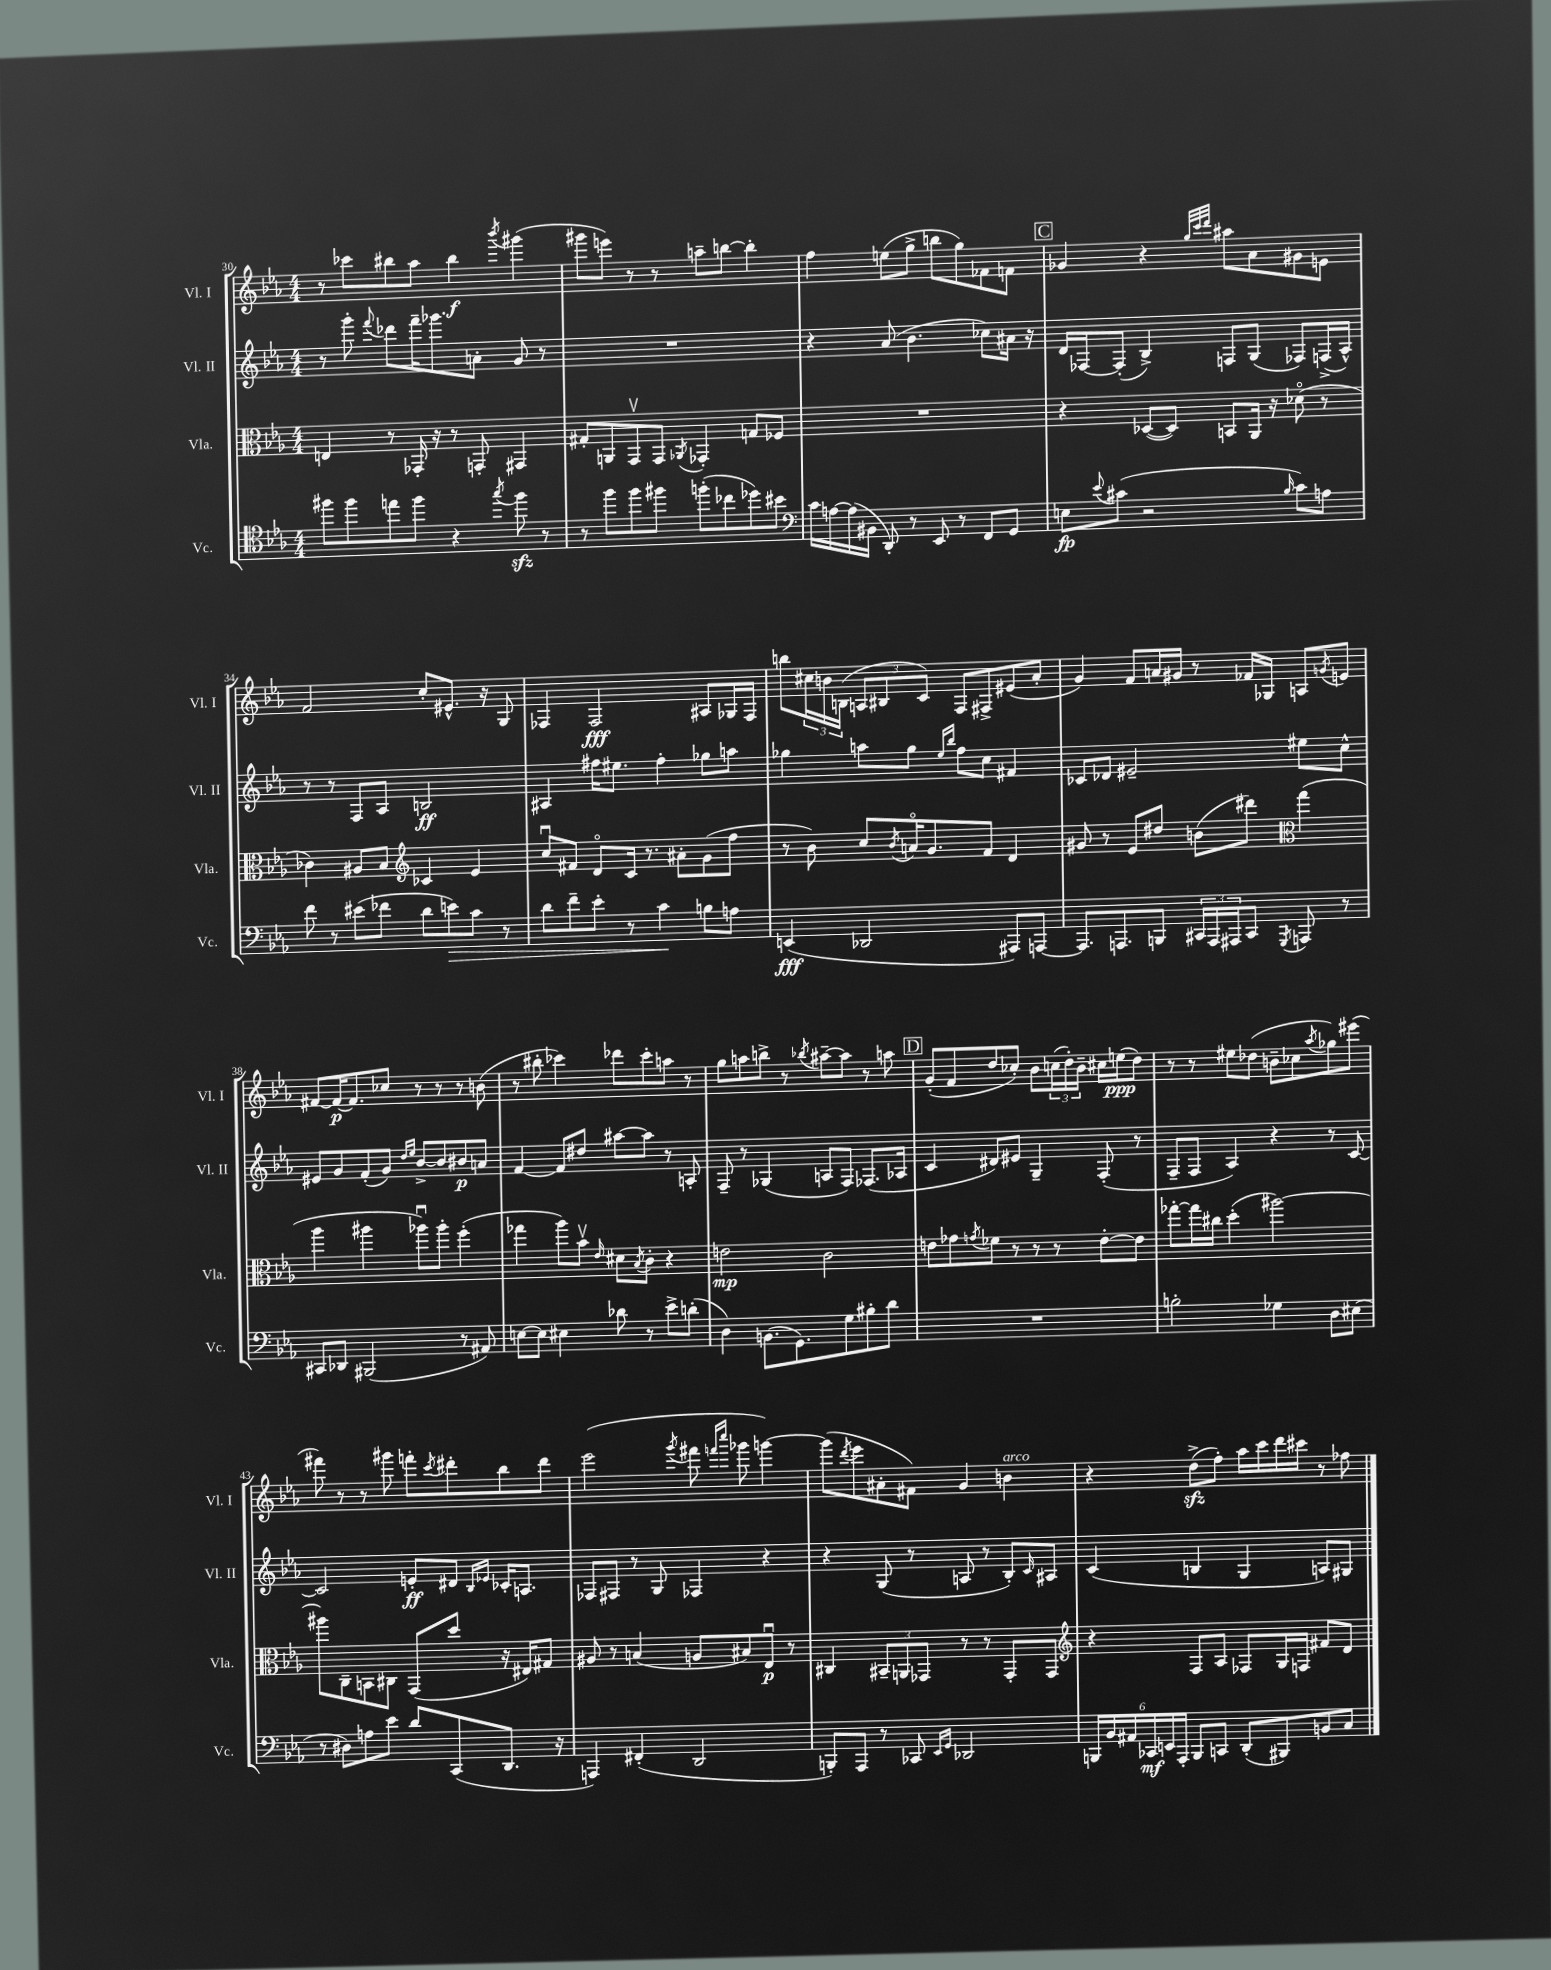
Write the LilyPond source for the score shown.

<<
\new StaffGroup <<
\new Staff = "s0" \with { instrumentName = "Vl. I" shortInstrumentName = "Vl. I" } {
    \clef treble \key ees \major \numericTimeSignature \time 4/4
    r8 ces'''8 bis''8 aes''8 bis''4\f \acciaccatura { bes'''8 } gis'''4( |
    gis'''8 e'''8) r8 r8 a''8-- b''8~ b''4-. |
    f''4 e''8( g''8-> b''8 g''8) fes'8 f'8 |
    \mark \markup { \box "C" } ges'4 r4 \grace { g''32 c'''32 d'''32 } ais''8 aes'8 gis'8 e'8 |
    f'2 c''8-. eis'8.-^ r16 g8 |
    fes4 fes2\fff ais8 ges16 fes16 |
    b''8 \tuplet 3/2 { cis''16 b'16 b16( } \tuplet 3/2 { a8 bis8 c'8) } f8 fis8-> eis'8( aes'8-. |
    g'4) f'8 a'16 gis'16 r8 fes'16 ges16 a8 \acciaccatura { g'8 } e'8 |
    fis'8~ fis'16~\p fis'8. ces''8 r8 r8 r8 b'8( |
    r8 bis''8-. ces'''4) des'''8 ces'''8-. a''8 r8 |
    g''8 a''8 b''8-> r8 \acciaccatura { bes''8 } ais''8~-- ais''8 r8 a''8 |
    \mark \markup { \box "D" } g'8-.( f'8 d''8 ces''8-.) bes'8 \tuplet 3/2 { c''16( d''16-.) bes'16-- } cis''16 e''16\ppp( d''8) |
    r8 r8 eis''8 des''8( b'8-- ces''8 \acciaccatura { aes''8 } ges''8) eis'''8( |
    fis'''8) r8 r8 gis'''8 f'''8-. \acciaccatura { c'''8 } dis'''8-. bes''8 dis'''8 |
    ees'''2( \acciaccatura { g'''8 } fis'''8 \grace { f'''16 c''''16 } ges'''8 g'''4~) |
    g'''8( \acciaccatura { d'''8 } ees'''8 ais'8-. fis'8) g'4 b'4^\markup { \italic "arco" } |
    r4 d''8->\sfz( f''8-.) aes''16 c'''16 d'''16 cis'''16 r8 fes''8 \bar "|." |
}
\new Staff = "s1" \with { instrumentName = "Vl. II" shortInstrumentName = "Vl. II" } {
    \clef treble \key ees \major \numericTimeSignature \time 4/4
    r8 g'''8-. \appoggiatura { f'''8 } des'''8 f'''16-- ges'''8. a'8-. g'8 r8 |
    R1 |
    r4 aes'8( bes'4. ces''8) ais'16 r16 |
    \mark \markup { \box "C" } d'16 fes16~ fes8-.( bes4->) f8 g8( fes8) f16->( aes16-^) |
    r8 r8 f8 aes8 b2\ff |
    ais4 fis''16 eis''8. fis''4-. ges''8 a''8 |
    ges''4 a''8 ges''8 \grace { ees''16 bes''16 } f''8 c''8 fis'4 |
    ces'8 des'8 eis'2-- eis''8 c''8-^ |
    eis'8 g'8 f'8-.( g'8) \grace { d''16 ees''16 } bes'8~-> bes'8 bis'8\p a'8 |
    f'4~ f'8 dis''8 ais''8~ ais''8 r8 a8-. |
    f8-- r8 ges4( a8 f8) fes8.( aes16 |
    \mark \markup { \box "D" } c'4 dis'8) eis'8 g4-- f8-.( r8 |
    f8-- f8 aes4) r4 r8 c'8~ |
    c'2 e'8-.\ff dis'8 \grace { bes16 ees'16 } ces'16-. a8. |
    fes8 fis8 r8 g8 fes4 r4 |
    r4 g8( r8 a8 r8 bes8-.) \grace { c'16 } ais8 |
    c'4( b4 g4 a8) gis8 \bar "|." |
}
\new Staff = "s2" \with { instrumentName = "Vla." shortInstrumentName = "Vla." } {
    \clef alto \key ees \major \numericTimeSignature \time 4/4
    e4 r8 ges,16-. r16 r8 g,8-. gis,4 |
    gis8-. a,8 g,8\upbow g,8 \acciaccatura { aes,8 } ges,4-. g8 fes8 |
    R1 |
    \mark \markup { \box "C" } r4 des8~( des8) b,8 aes,16 r16 des'8\flageolet( r8 |
    ces'4) ais8 bes8 \clef treble ces'4 ees'4 |
    c''8\downbow fis'8 d'8\flageolet c'16 r8. ais'8-. g'8( f''8 |
    r8 bes'8) c''8 \acciaccatura { bes'8 } a'16\flageolet g'8. f'8 d'4 |
    gis'8 r8 ees'8 dis''8 b'8( dis'''8) \clef alto g''4( |
    aes''4 ais''4 aes''8\downbow) aes''8-. f''4-.( |
    ges''4 aes''8) bes'8\upbow \grace { ees'16 } dis'8 \acciaccatura { bes8 } c'8-. r4 |
    e'2\mp c'2 |
    \mark \markup { \box "D" } e'8 ges'8 \acciaccatura { g'8 } fes'8 r8 r8 r8 e'8~-. e'8 |
    ges''8~-. ges''16 cis''16 d''4-.( ais''2~) |
    ais''8 c8-- b,8 cis8 g,8( d''8 r16 eis16) gis8 |
    ais8 r8 b4( a8 bis8) ees8\downbow\p r8 |
    cis4 \tuplet 3/2 { bis,8-- a,8 ges,8 } r8 r8 ges,8-. ges,8 |
    \clef treble r4 f8 aes8 fes8 g16 f16 fis'8 d'8 \bar "|." |
}
\new Staff = "s3" \with { instrumentName = "Vc." shortInstrumentName = "Vc." } {
    \clef tenor \key ees \major \numericTimeSignature \time 4/4
    fis''8 fis''8 e''8 fis''8 r4 \acciaccatura { g''8 } fis''8\sfz r8 |
    r8 f''8 f''8 fis''8 f''8-.( ces''8 des''8) bis'8 |
    \clef bass c'16 a16~ a16( bis,16 d,8-.) r8 ees,8 r8 f,8 g,8 |
    \mark \markup { \box "C" } e8\fp \appoggiatura { ees'8 } cis'8( r2 \grace { bes16 } cis'8) a8 |
    f'8 r8 eis'8( fes'8 d'8 e'8\>) c'8 r8 |
    d'8 f'8-- ees'8-. r8 c'4\! b8 a8 |
    e,4\fff( des,2 ais,,8) a,,8~ |
    a,,8. a,,8. b,,8 \tuplet 3/2 { cis,16 a,,16 ais,,16 } cis,8 \acciaccatura { g,,8 } a,,8 r8 |
    cis,8 des,8 bis,,2( r8 ais,8) |
    e8~ e8 eis4 des'8 r8 ees'8-> d'8-.( |
    d4) b,8.( g,8.) g8 bis8-. d'8 |
    \mark \markup { \box "D" } R1 |
    b2-. ges4 d8 eis8( |
    r8 dis8) a8 ees'8 d'8 c,8( d,8. r16 |
    a,,4) fis,4-.( d,2 |
    b,,8-.) aes,,8 r8 ces,8 \grace { ees,16 g,16 } des,2 |
    \tuplet 6/4 { b,,16 bes,16 ais,16 ces,16\mf e,16 aes,,16-. } b,,8 c,8 d,8-.( bis,,8) b,8 c8 \bar "|." |
}
>>
>>
\layout { \context { \Score currentBarNumber = #30 } }
